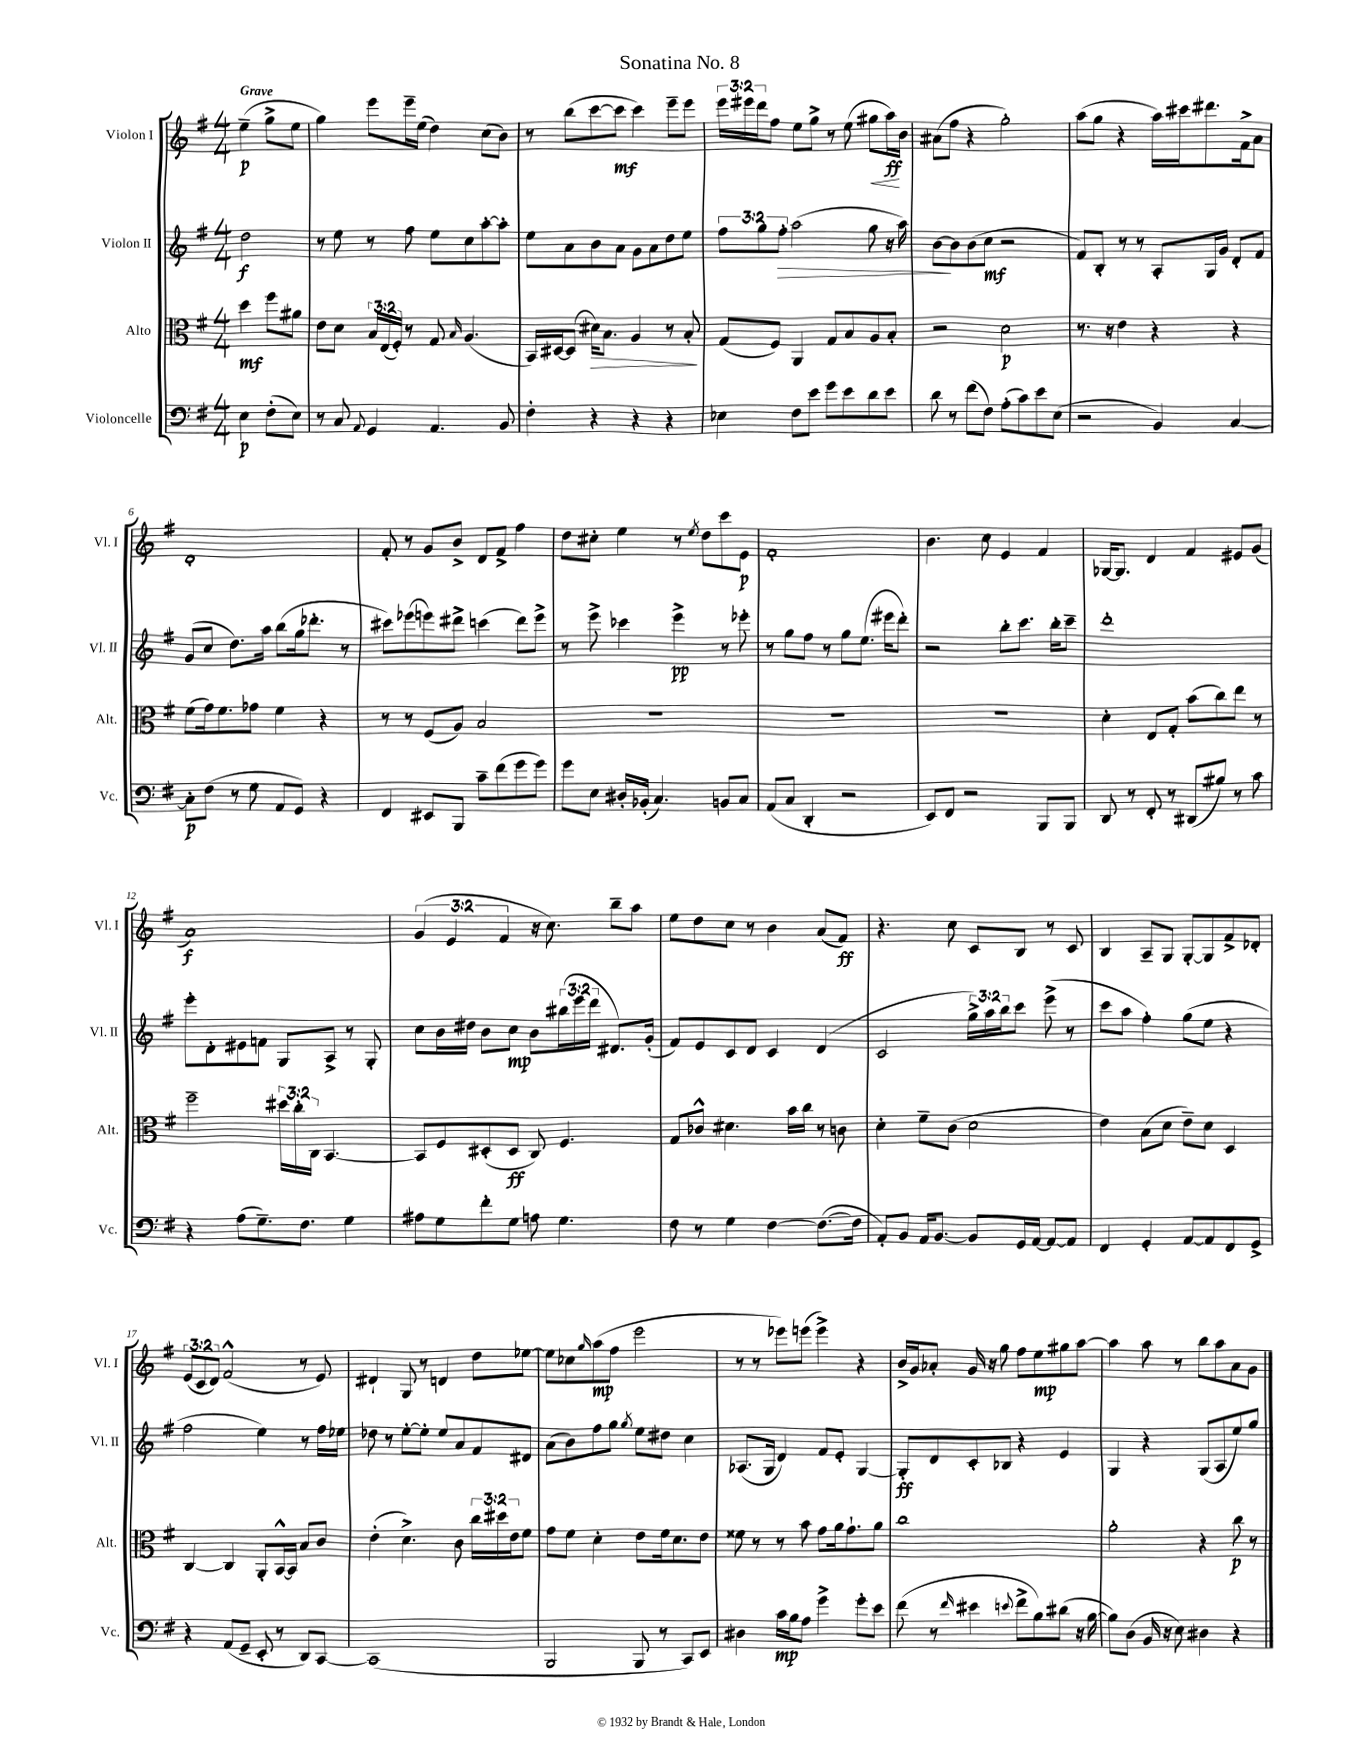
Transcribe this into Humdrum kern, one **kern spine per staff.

**kern	**kern	**kern	**kern
*staff4	*staff3	*staff2	*staff1
*clefF4	*clefC3	*clefG2	*clefG2
*k[f#]	*k[f#]	*k[f#]	*k[f#]
*M4/4	*M4/4	*M4/4	*M4/4
4E\	4dd\	2dd\	(4ee~\
(8F#'\L	8ff#\L	.	8gg^\L
8E\J)	8a#\J	.	8ee\J
=	=	=	=
8r	8e\L	8r	4gg\)
8C/	8d\J	8ee\	.
8qqAA/	.	.	.
4GG/	24B/LL	8r	8eee\L
.	(24E/	.	.
.	24F#'/JJ)	.	.
.	8r	8ff#\	16eee~\L
.	.	.	(16ee\JJ
4.AA/	8G/	8ee\L	4dd\)
.	16qqB/	.	.
.	(4.A/	8cc\	.
.	.	[8aa'\	(8cc\L
8BB/	.	8aa'\]J	8b\J)
=	=	=	=
4F#'\	16BB/LL)	8ee\L	8r
.	[16D#/J	.	.
.	(8D#/]J	8a\	(8bb\L
4r	16d#\LK)	8b\	[8ccc\
.	8.B\J	.	.
.	.	8a\J	8ccc\]J
4r	4A/	8g\L	4ccc\)
.	.	8a\	.
4r	8r	8dd\	8eee~\L
.	8B'/	8ee\J	8eee\J
=	=	=	=
4E-\	(8G/L	12ff#\L	24eee\LL
.	.	.	24eee#\
.	.	12gg\	24ddd\J
.	8F#/J)	.	8ff#\J
.	.	12ff#'\J	.
8F#\L	4AA/	(2aa\	8ee\L
8e\J	.	.	8gg^\J
8g\L	8G/L	.	8r
8e\	8B/	.	(8ee\
8d\	8A/	8gg\	8gg#\L
8e\J	8B'/J	16r	16aa\L)
.	.	16aa\)	16b\JJ
=	=	=	=
8d\	2r	[8b\L	(8a#\L
8r	.	8b\]	8ff#\J
(8f#\L	.	(8b\	4r
8F#\J)	.	8cc\J	.
(8A'\L	2d\	2r	2gg'\)
8c\)	.	.	.
8e\	.	.	.
(8E\J	.	.	.
=	=	=	=
2r	8.r	8f#/L)	(8aa\L
.	.	8B'/J	8gg\J
.	16r	.	.
.	4e\	8r	4r
.	.	8r	.
4BB/)	4r	8A'/L	16aa\LL)
.	.	.	16ccc#\J
.	.	16G/L	8.ddd#\
.	.	16g/JJ	.
[4C/	4r	8d'/L	.
.	.	.	16f#^\k
.	.	8f#/J	8a\J
=	=	=	=
8C'\]L	(8f#\L	(8g/L	1d'
(8F#\J	16g\k)	8cc/J	.
.	8.f#\	.	.
8r	.	8.dd\L)	.
8G\	8g-\J	.	.
.	.	16aa\Jk	.
8AA/L	4f#\	(8bb\L	.
8GG/J)	.	16gg\k	.
.	.	8.ddd-'\J	.
4r	4r	.	.
.	.	8r	.
=	=	=	=
4FF#/	8r	8ccc#\L)	8f#'/
.	8r	(8eee-\	8r
8EE#/L	(8F#/L	8eee\)	8g/L
8BBB/J	8A/J)	8ddd#^\J	8b^/J
8c~\L	2B/	(4ccc\	8d/L
(8f#\	.	.	8f#^/J
8g\	.	8ddd#\L)	4ff#\
8g\J)	.	8eee^\J	.
=	=	=	=
8g\L	1r	8r	8dd\L
8E\J	.	8eee^\	8cc#'\J
16D#'/LL	.	4ccc-\	4ee\
(16BB-'/JJ	.	.	.
4.C/)	.	.	.
.	.	4eee^\	8r
.	.	.	8qee/
.	.	.	8dd\L
8BB/L	.	8r	8ccc\
8C/J	.	8eee-'\	8e\J
=	=	=	=
(8AA/L	1r	8r	1f#'
8C/J	.	8gg\L	.
4DD'/	.	8ff#\J	.
.	.	8r	.
2r	.	8gg\L	.
.	.	(8.ee\J	.
.	.	16eee#\LK	.
.	.	8ddd'\J)	.
=	=	=	=
8EE/L)	1r	2r	4.b\
8FF#/J	.	.	.
2r	.	.	.
.	.	.	8cc\
.	.	8bb'\L	4e/
.	.	8.ccc\J	.
8BBB/L	.	.	4f#/
.	.	16bb'\LK	.
8BBB/J	.	8ccc~\J	.
=	=	=	=
8DD/	4d'\	1ddd'	[16G-/LK
.	.	.	8.G-/]J
8r	.	.	.
8FF#'/	8E/L	.	4d/
8r	8G'/J	.	.
(8DD#/L	(8b\L	.	4f#/
8B#/J)	8cc\)	.	.
8r	8ee\J	.	8e#/L
8c\	8r	.	(8g/J
=	=	=	=
4r	2ff#~\	8eee'\L	1a)
.	.	8d'\	.
(8A\L	.	8e#\	.
8.G~\)	.	8f\J	.
.	24dd#\LL	8G/L	.
.	24cc'\	.	.
8.F#\J	.	.	.
.	24C\JJ	.	.
.	[4.BB/	8A^/J	.
4G\	.	8r	.
.	.	8G'/	.
=	=	=	=
8A#\L	8BB/]L	8cc\L	(6g/
8G\	8F#/	16b\L	.
.	.	.	6e/
.	.	16dd#\JJ	.
8f#'\	(8D#'/	8b\L	.
.	.	.	6f#/
8G\J	8D#/J	8cc\J	.
8A\	8C/)	8b\L	16r
.	.	.	8.cc\)
4.G\	4.F#/	(24bb#\L	.
.	.	24eee\	.
.	.	24ddd\JJ	.
.	.	8.d#/L)	8bb~\L
.	.	.	8aa\J
.	.	(16g'/Jk	.
=	=	=	=
8F#\	8G/L	8f#/L)	8ee\L
8r	8c-^^/J	8e/	8dd\
4G\	4.d#\	8c/	8cc\J
.	.	8d/J	8r
[4F#\	.	4c/	4b\
.	16b\LL	.	.
.	16cc\JJ	.	.
(8.F#\_L	8r	(4d/	(8a/L
.	8c\	.	8f#/J)
16F#\]Jk	.	.	.
=	=	=	=
8AA'/L)	4d'\	2c/	4.r
8BB/J	.	.	.
16AA/LK	8f#~\L	.	.
[8.BB/J	.	.	.
.	(8c\J	.	8cc\
8BB/]L	2d\	24gg^\LL)	8c/L
.	.	24aa\	.
.	.	24bb\J	.
16GG/L	.	8ccc\J	8B/J
[16AA/JJ	.	.	.
8AA/_L	.	(8eee^\	8r
8AA/]J	.	8r	8c/
=	=	=	=
4FF#/	4e\)	8ccc\L	4B/
.	.	8aa\J	.
4GG'/	(8B\L	4ff#'\)	8A~/L
.	8d\J	.	8G/J
[8AA/L	8e~\L)	(8gg\L	[8G'/L
8AA/]	8d\J	8ee\J	8G/]
8FF#/	4D/	4r	8f#^/
8GG^/J	.	.	8d-'/J
=	=	=	=
4r	[4C/	2ff#\	(12e/L
.	.	.	12c/
.	.	.	12d/J)
(8AA/L	4C/]	.	(2f#^^/
8GG~/J	.	.	.
8EE'/	8AA'/L	4ee\)	.
8r	[16BB^^/L	.	.
.	16BB/]JJ	.	.
8DD/L)	8B/L	8r	8r
[8CC/J	8c/J	16ff#\LL	8e/)
.	.	16ee-\JJ	.
=	=	=	=
(1CC]	(4e'\	8dd-\	4d#`/
.	.	8r	.
.	4.d^\)	[8ee'\L	8G/
.	.	8ee'\]J	8r
.	.	8ee/L	4d/
.	8c\	8a/	.
.	24cc\LL	8f#/	8dd\L
.	24dd#\	.	.
.	24e\J	.	.
.	8f#\J	8d#/J	[8ee-\J
=	=	=	=
2BBB/	8g\L	(8a\L	8ee-\]L
.	8f#\J	8b\)	8cc-\
.	.	.	16qqgg/
.	4d'\	8ff#\	(8aa\
.	.	8gg\J	8ff#\J
.	.	8qgg/	.
8BBB/	8e\L	8ee\L	2eee\
8r	16f#\k	8dd#\J	.
.	8.d\	.	.
8CC/L)	.	4cc\	.
8EE/J	8e\J	.	.
=	=	=	=
4D#\	8f##\	(8.A-/L	8r
.	8r	.	8r
.	.	16G/Jk	.
16c\LL	8r	4d/)	8eee-\L)
16B\J	.	.	.
8A\J	8b\	.	(8eee\J
4g^\	8g\L	8f#/L	4eee^\)
.	16a\k	8e'/J	.
.	8.g`\	.	.
8g'\L	.	[4G/	4r
8e\J	8a\J	.	.
=	=	=	=
(8f#\	1cc	8G'/]L	16b^/LL
.	.	.	16g/J
8r	.	8d/	8a-'/J
16qqf#/	.	.	.
4e#\	.	8c'/	16g/
.	.	.	16r
.	.	8B-/J	8gg\
8qqe/	.	.	.
8f#^\L	.	4r	8ff#\L
8B\)	.	.	8ee\
(8d#\J	.	4e/	8gg#\
16r	.	.	[8aa\J
[16B\	.	.	.
=	=	=	=
8B\]L)	2a'\	4G/	4aa\]
(8D\J	.	.	.
16BB/	.	4r	8aa\
16r	.	.	.
8E\)	.	.	8r
4D#\	4r	(8G/L	8bb\L
.	.	8A/	8aa\
4r	8cc\	8ee/)	8a\
.	8r	8gg/J	8g\J
==	==	==	==
*-	*-	*-	*-
